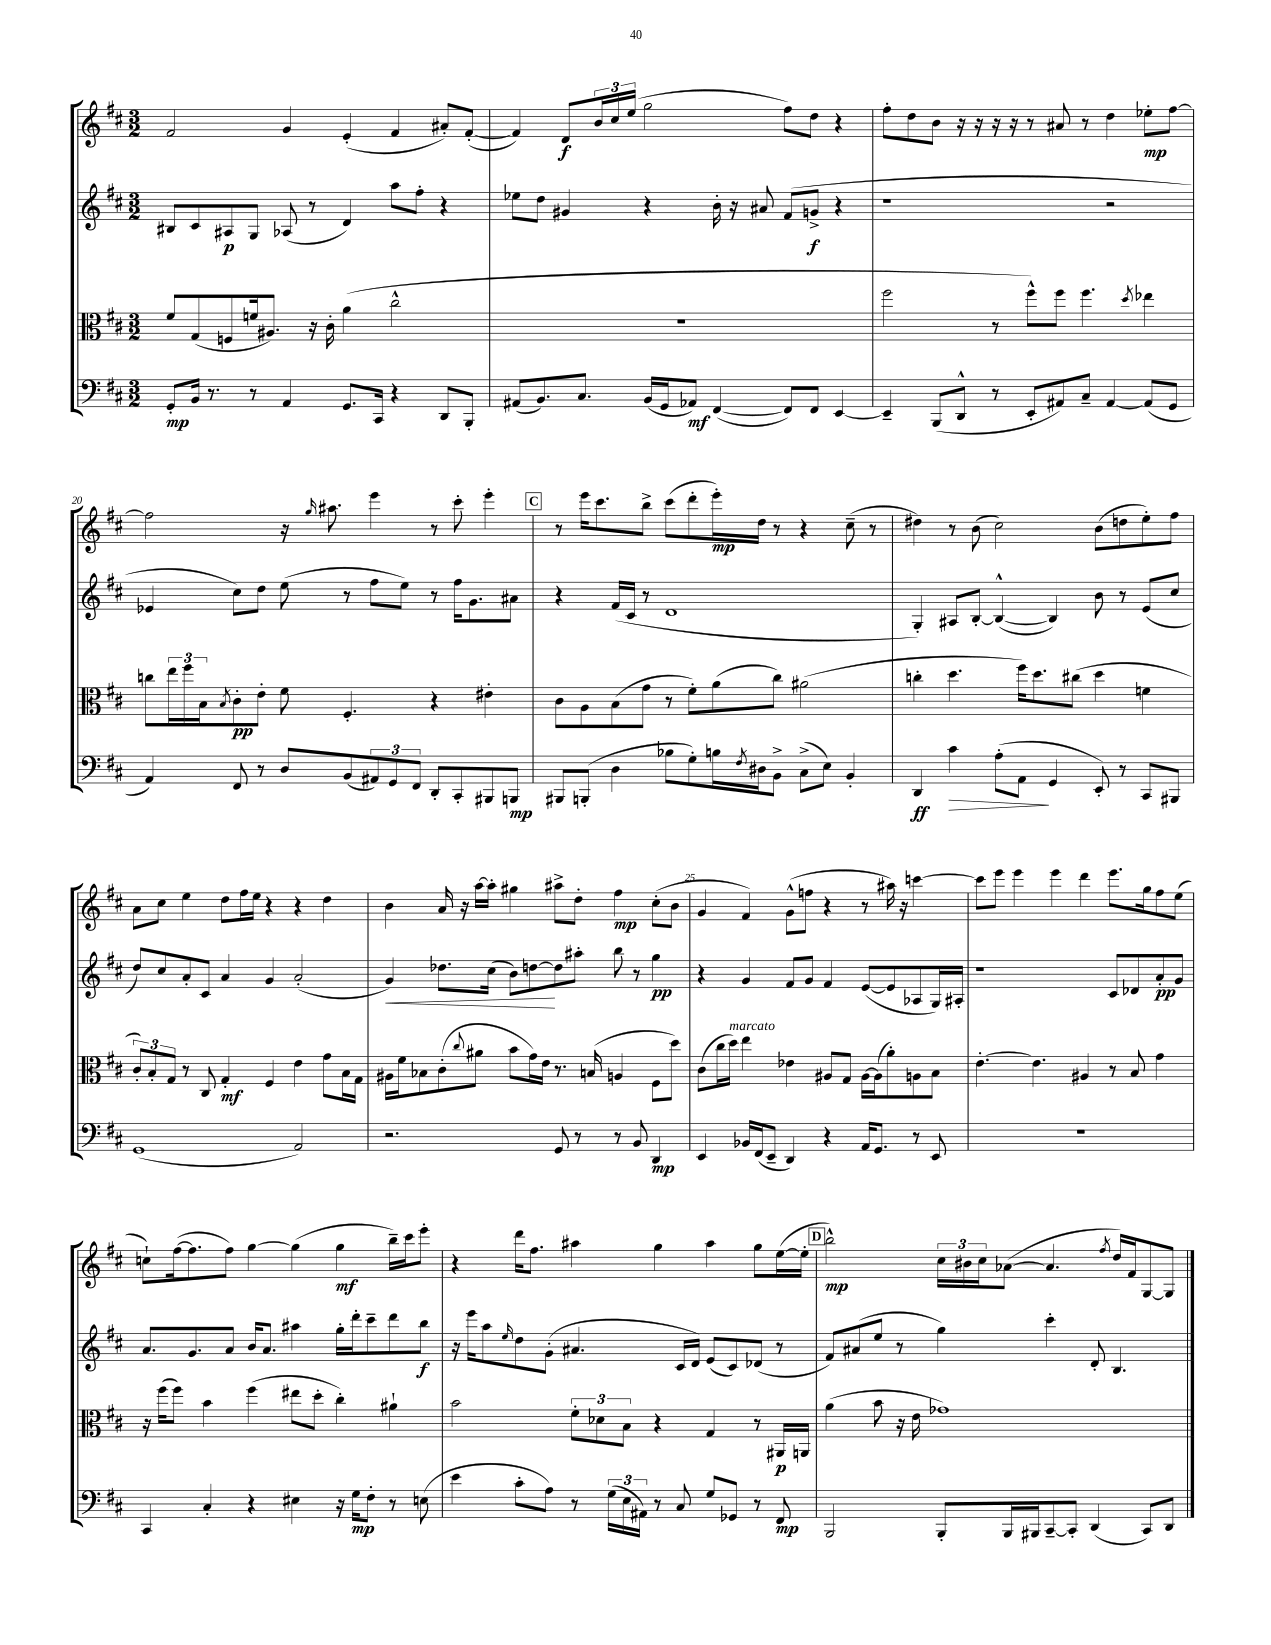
<<
\new StaffGroup <<
\new Staff = "s0" {
    \clef treble \key d \major \numericTimeSignature \time 3/2
    fis'2 g'4 e'4-.( fis'4 ais'8-.) fis'8~-.( |
    fis'4) d'8\f \tuplet 3/2 { b'16 cis''16 e''16( } g''2 fis''8) d''8 r4 |
    fis''8-. d''8 b'8 r16 r16 r16 r16 r8 ais'8 r8 d''4 ees''8-.\mp fis''8~ |
    fis''2 r16 \grace { g''16 } ais''8. e'''4 r8 cis'''8-. e'''4-. |
    \mark \markup { \box "C" } r8 e'''16 cis'''8. b''8-> cis'''8( d'''8-. e'''16-.\mp) d''16 r8 r4 cis''8--( r8 |
    dis''4) r8 b'8( cis''2) b'8( d''8 e''8-.) fis''8 |
    a'8 cis''8 e''4 d''8 fis''16 e''16 r4 r4 d''4 |
    b'4 a'16 r16 a''16~ a''16-. gis''4 ais''8-> d''8-. fis''4\mp cis''8-.( b'8 |
    g'4 fis'4) g'8-^( f''8 r4 r8 ais''16) r16 c'''4~ |
    c'''8 e'''8 e'''4 e'''4 d'''4 e'''8. g''16 fis''8 e''8( |
    c''8-!) fis''16~( fis''8. fis''8) g''4~ g''4( g''4\mf b''16--) cis'''16 e'''8-. |
    r4 d'''16 fis''8. ais''4 g''4 ais''4 g''8 e''16~( e''16-. |
    \mark \markup { \box "D" } b''2-^\mp) \tuplet 3/2 { cis''16 bis'16 cis''16 } aes'8~( aes'4. \acciaccatura { fis''8 } d''16) fis'16 g8~ g8 \bar "|." |
}
\new Staff = "s1" {
    \clef treble \key d \major \numericTimeSignature \time 3/2
    bis8 cis'8 ais8\p g8 aes8( r8 d'4) a''8 fis''8-. r4 |
    ees''8 d''8 gis'4 r4 b'16-. r16 ais'8 fis'8( g'8->\f r4 |
    r1 r2 |
    ees'4 cis''8) d''8 e''8( r8 fis''8 e''8) r8 fis''16 g'8. ais'8 |
    \mark \markup { \box "C" } r4 fis'16( cis'16 r8 d'1 |
    g4-.) ais8 b8~-. b4~-^( b4) b'8 r8 e'8( cis''8 |
    d''8) cis''8 a'8-. cis'8 a'4 g'4 a'2-.( |
    g'4\<) des''8. cis''16( b'8) d''8~\! d''8 ais''8-. b''8 r8 g''4\pp |
    r4 g'4 fis'8 g'8 fis'4 e'8~( e'8 aes8 g16) ais16-. |
    r1 cis'8 des'8 a'8-.\pp g'8 |
    a'8. g'8. a'8 b'16 a'8. ais''4 g''16-. d'''16-. cis'''8-- d'''8 b''8\f |
    r16 e'''16 a''8 \grace { e''16 } d''8 g'8-.( ais'4. cis'16 d'16) e'8( cis'8) des'8( r8 |
    \mark \markup { \box "D" } fis'8) ais'8( e''8 r8 g''4) cis'''4-. d'8-. b4. \bar "|." |
}
\new Staff = "s2" {
    \clef alto \key d \major \numericTimeSignature \time 3/2
    fis'8 g8( f8 f'16 ais8.) r16 cis'16-. a'4( cis''2-^ |
    R1. |
    fis''2 r8 fis''8-^) fis''8 fis''4. \acciaccatura { d''8 } ees''4 |
    c''8 \tuplet 3/2 { e''16 fis''16 b16 } \acciaccatura { b8 } cis'8-.\pp e'8-. fis'8 fis4.-. r4 eis'4-. |
    \mark \markup { \box "C" } cis'8 a8 b8( g'8 r8 fis'8-.) a'8( cis''8) ais'2( |
    c''4-. d''4. fis''16) d''8. cis''8( d''4 f'4 |
    \tuplet 3/2 { cis'8-.) b8-. g8 } r8 cis8 g4-.\mf fis4 e'4 g'8 b16 g16 |
    ais16 fis'16 bes8 cis'8-.( \appoggiatura { cis''8 } ais'8 b'8 g'16) e'16 r8. b16( a4 fis8 d''8) |
    cis'8( cis''16 d''16^\markup { \italic "marcato" }) e''4 ees'4 ais8 g8 ais16~ ais16( a'8-.) a8 b8 |
    e'4.~-. e'4. ais4 r8 b8 g'4 |
    r16 fis''16( fis''8) b'4 fis''4( eis''8 d''8-. cis''4-.) ais'4-! |
    b'2 \tuplet 3/2 { fis'8-. des'8 b8 } r4 g4 r8 ais,16\p a,16 |
    \mark \markup { \box "D" } a'4( b'8 r16 e'16 ges'1) \bar "|." |
}
\new Staff = "s3" {
    \clef bass \key d \major \numericTimeSignature \time 3/2
    g,8-.\mp b,16 r8. r8 a,4 g,8. cis,16 r4 d,8 b,,8-. |
    ais,8( b,8.) cis8. b,16( g,16 aes,8\mf) fis,4~( fis,8) fis,8 e,4~ |
    e,4-- b,,8( d,8-^ r8 e,8-. ais,8) cis8-- ais,4~ ais,8( g,8 |
    a,4) fis,8 r8 d8 b,8( \tuplet 3/2 { ais,8) g,8 fis,8 } d,8-. cis,8-. bis,,8 b,,8\mp |
    \mark \markup { \box "C" } bis,,8 b,,8-.( d4 bes8 g8-.) b16 \acciaccatura { fis8 } dis16 b,8-> cis8->( e8) b,4-. |
    d,4\ff cis'4\> a8-.( a,8\! g,4 e,8-.) r8 cis,8 bis,,8 |
    g,1( a,2) |
    r2. g,8 r8 r8 b,8 d,4\mp |
    e,4 bes,16 fis,16( e,8-- d,4) r4 a,16 g,8. r8 e,8 |
    R1. |
    cis,4 cis4-. r4 eis4 r16 g16\mp fis8-. r8 e8( |
    e'4 cis'8-. a8) r8 \tuplet 3/2 { g16( e16 ais,16) } r8 cis8 g8 ges,8 r8 fis,8\mp |
    \mark \markup { \box "D" } b,,2 b,,8-. b,,16 bis,,16 cis,8~-- cis,8-. d,4( cis,8) d,8 \bar "|." |
}
>>
>>
\layout { \context { \Score currentBarNumber = #17 \override BarNumber.break-visibility = ##(#f #t #t) barNumberVisibility = #(every-nth-bar-number-visible 5) } }
